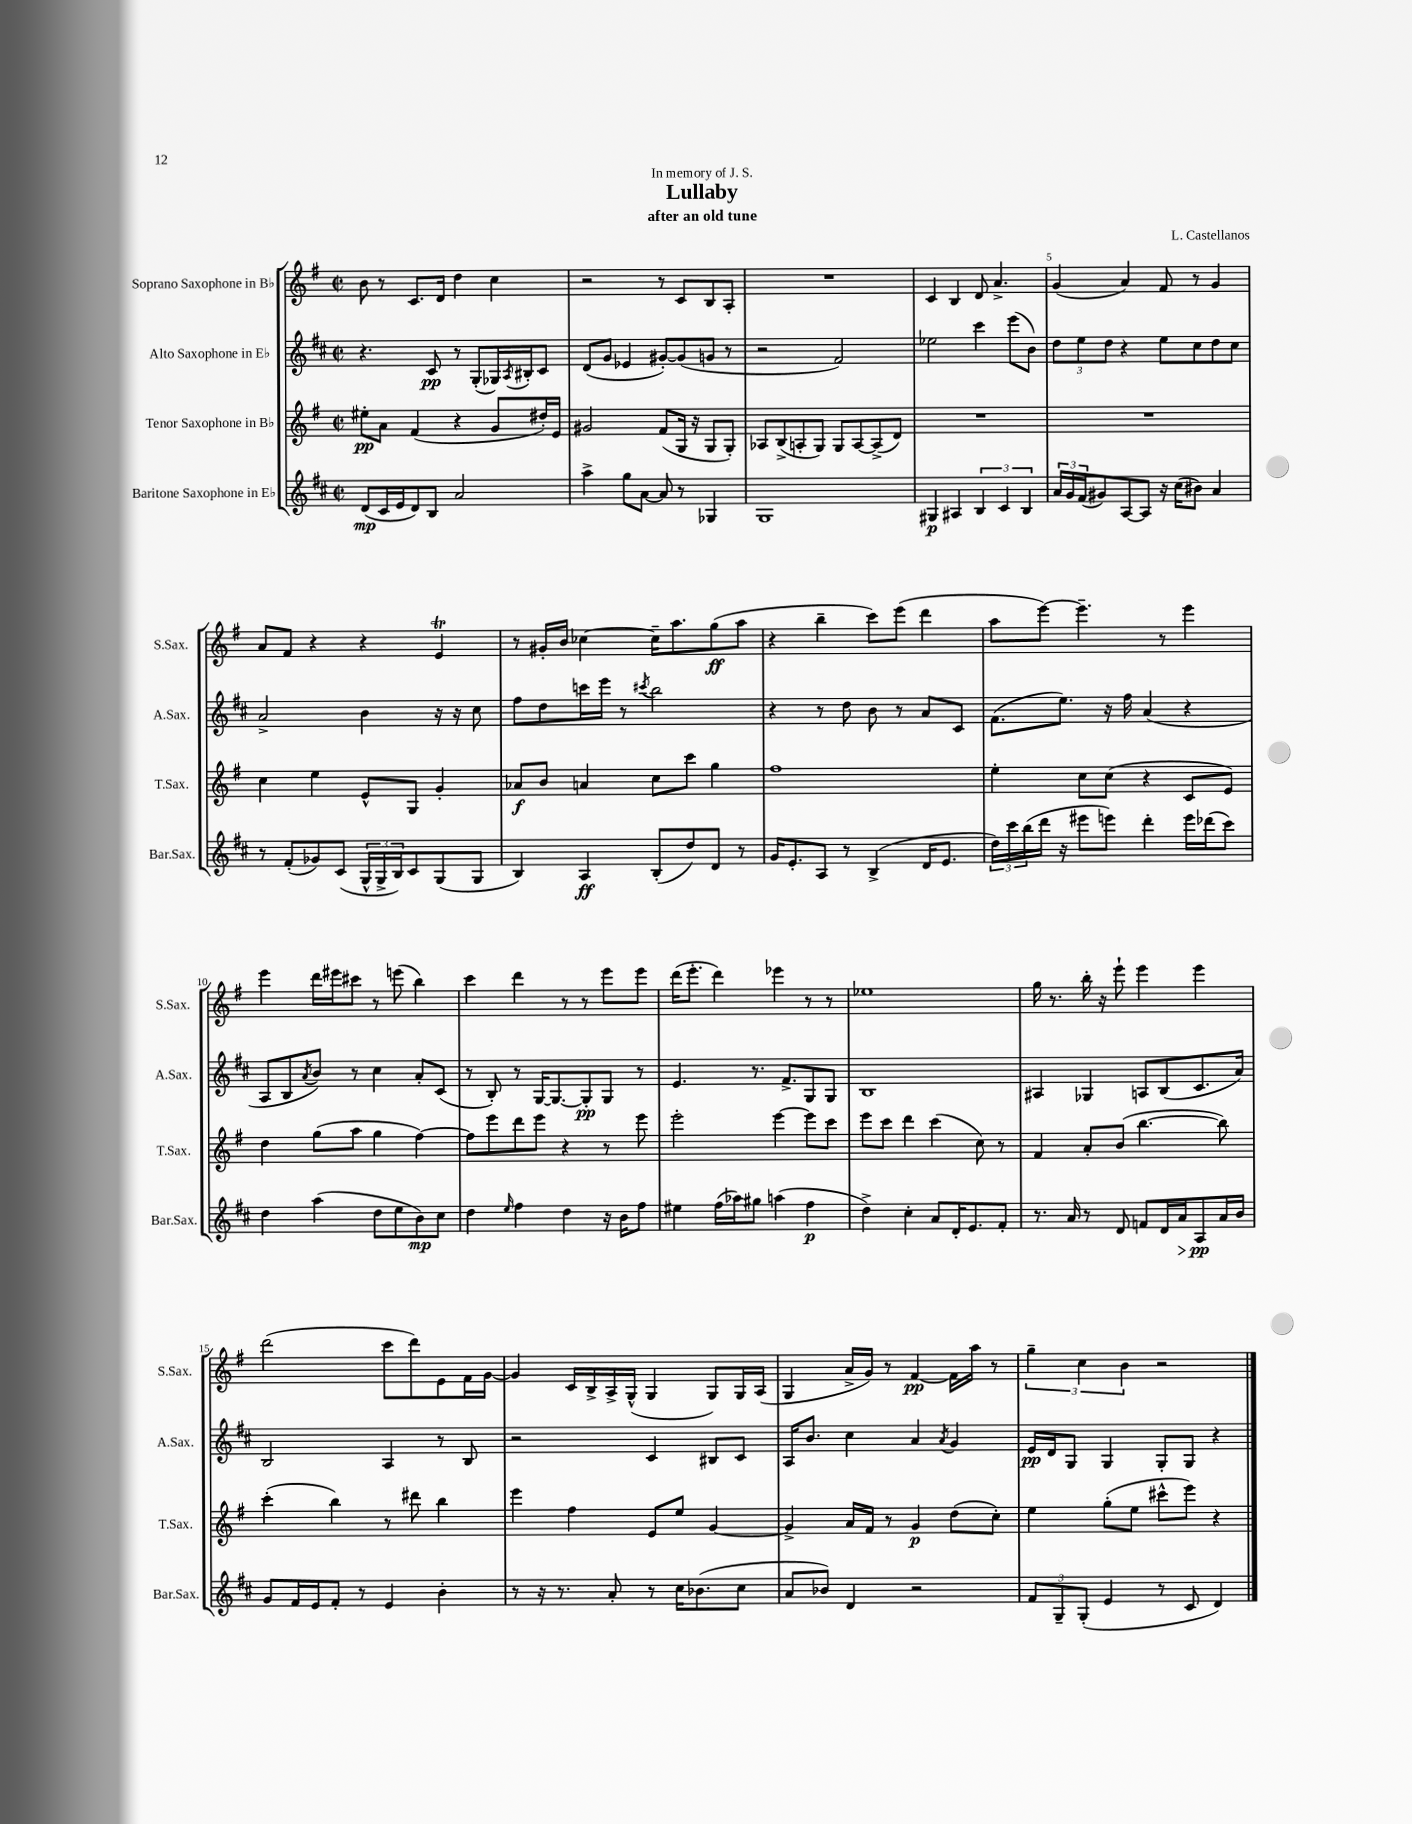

**kern	**dynam	**kern	**dynam	**kern	**dynam	**kern	**dynam
*part4	*part4	*part3	*part3	*part2	*part2	*part1	*part1
*staff4	*staff4	*staff3	*staff3	*staff2	*staff2	*staff1	*staff1
*I"Baritone Saxophone in E♭	*	*I"Tenor Saxophone in B♭	*	*I"Alto Saxophone in E♭	*	*I"Soprano Saxophone in B♭	*
*I'Bar.Sax.	*	*I'T.Sax.	*	*I'A.Sax.	*	*I'S.Sax.	*
*clefG2	*	*clefG2	*	*clefG2	*	*clefG2	*
*k[f#c#]	*	*k[f#]	*	*k[f#c#]	*	*k[f#]	*
*M2/2	*	*M2/2	*	*M2/2	*	*M2/2	*
*met(c|)	*	*met(c|)	*	*met(c|)	*	*met(c|)	*
=1	=1	=1	=1	=1	=1	=1	=1
(8d/L	mp	8ee#X'\L	pp	4.r	.	8b\	.
16c#/L	.	8a\J	.	.	.	8r	.
16e/J	.	.	.	.	.	.	.
8d/)	.	(4f#/	.	.	.	8.c/L	.
8B/J	.	.	.	8c#/	pp	.	.
.	.	.	.	.	.	16d/Jk	.
2a/	.	4r	.	8r	.	4dd\	.
.	.	.	.	(8G'/L	.	.	.
.	.	8g/L	.	16G-X/L)	.	4cc\	.
.	.	.	.	8qA/	.	.	.
.	.	.	.	16B#X'/J	.	.	.
.	.	16dd#X'/L)	.	8c#/J	.	.	.
.	.	16e/JJ	.	.	.	.	.
=2	=2	=2	=2	=2	=2	=2	=2
4aa^\	.	2g#X/	.	(8d/L	.	2r	.
.	.	.	.	8g/J	.	.	.
8gg\L	.	.	.	4e-X/	.	.	.
[8a\J	.	.	.	.	.	.	.
8a/]	.	(8f#/L	.	[8g#X'/L)	.	8r	.
8r	.	16G/Jk	.	(8g#/]	.	8c/L	.
.	.	16r	.	.	.	.	.
4G-X/	.	8G/L	.	8gn/J	.	8B/	.
.	.	8G'/J)	.	8r	.	8A'/J	.
=3	=3	=3	=3	=3	=3	=3	=3
1G	.	8A-X/L	.	2r	.	1r	.
.	.	(8B^/	.	.	.	.	.
.	.	8An'/	.	.	.	.	.
.	.	8G/J)	.	.	.	.	.
.	.	8G/L	.	2f#/)	.	.	.
.	.	[8A/	.	.	.	.	.
.	.	(8A^/]	.	.	.	.	.
.	.	8d/J)	.	.	.	.	.
=4	=4	=4	=4	=4	=4	=4	=4
4G#X/	p	1r	.	2ee-X\	.	4c/	.
4A#X/	.	.	.	.	.	4B/	.
6B/	.	.	.	4ccc#\	.	8d/	.
.	.	.	.	.	.	4.a^/	.
6c#/	.	.	.	.	.	.	.
.	.	.	.	(8eee\L	.	.	.
6B/	.	.	.	.	.	.	.
.	.	.	.	8b\J)	.	.	.
=5	=5	=5	=5	=5	=5	=5	=5
24a/LL	.	1r	.	12dd\L	.	(4g/	.
24g/	.	.	.	.	.	.	.
(24f#/J	.	.	.	12ee\	.	.	.
8g#X/)	.	.	.	.	.	.	.
.	.	.	.	12dd\J	.	.	.
[8A/	.	.	.	4r	.	4a/)	.
8A/J]	.	.	.	.	.	.	.
16r	.	.	.	8ee\L	.	8f#/	.
(16cc#\KL	.	.	.	.	.	.	.
8b#X\J)	.	.	.	8cc#\	.	8r	.
4a/	.	.	.	8dd\	.	4g/	.
.	.	.	.	8cc#\J	.	.	.
!!LO:LB:g=z
=6	=6	=6	=6	=6	=6	=6	=6
8r	.	4cc\	.	2a^/	.	8a/L	.
(8f#'/L	.	.	.	.	.	8f#/J	.
8g-X/)	.	4ee\	.	.	.	4r	.
(8c#/J	.	.	.	.	.	.	.
24G^^/LL	.	8e^^/L	.	4b\	.	4r	.
24G^/	.	.	.	.	.	.	.
24B/J)	.	.	.	.	.	.	.
8c#/	.	8G/J	.	.	.	.	.
(8G/	.	4g'/	.	16r	.	4eT/	.
.	.	.	.	16r	.	.	.
8G/J	.	.	.	8cc#\	.	.	.
=7	=7	=7	=7	=7	=7	=7	=7
4B/)	.	8a-X/L	f	8ff#\L	.	8r	.
.	.	8b/J	.	8dd\	.	16g#X'/LL	.
.	.	.	.	.	.	16b/JJ	.
4A/	ff	4an/	.	16cccn\L	.	[4cc-X\	.
.	.	.	.	16eee\JJ	.	.	.
.	.	.	.	8r	.	.	.
.	.	.	.	8qccc#X/	.	.	.
(8B'/L	.	8cc\L	.	2bb\	.	16cc-~\KL]	.
.	.	.	.	.	.	8.aa\	.
8dd/)	.	8ccc\J	.	.	.	.	.
8d/J	.	4gg\	.	.	.	(8gg\	ff
8r	.	.	.	.	.	8aa\J	.
=8	=8	=8	=8	=8	=8	=8	=8
16g/KL	.	1ff#	.	4r	.	4r	.
8.e'/	.	.	.	.	.	.	.
8A/J	.	.	.	8r	.	4bb~\	.
8r	.	.	.	8dd\	.	.	.
(4B^/	.	.	.	8b\	.	8ccc\L)	.
.	.	.	.	8r	.	(8eee\J	.
16d/KL	.	.	.	8a/L	.	4ddd\	.
8.e/J	.	.	.	.	.	.	.
.	.	.	.	8c#/J	.	.	.
=9	=9	=9	=9	=9	=9	=9	=9
24dd\LL)	.	4ee'\	.	(8.f#\L	.	8aa\L	.
24ccc#\	.	.	.	.	.	.	.
(24bb\	.	.	.	.	.	.	.
16ddd\JJ	.	.	.	.	.	[8eee\J)	.
16r	.	.	.	8.ee\J)	.	.	.
8eee#X\L	.	8cc\L	.	.	.	4.eee~\]	.
8eeen\J)	.	(8cc\J	.	16r	.	.	.
.	.	.	.	16ff#\	.	.	.
4ddd'\	.	4r	.	(4a/	.	.	.
.	.	.	.	.	.	8r	.
16eee\LL	.	8c/L	.	4r	.	4eee\	.
(16ddd-X\J	.	.	.	.	.	.	.
8ccc#\J)	.	8e/J)	.	.	.	.	.
!!LO:LB:g=z
=10	=10	=10	=10	=10	=10	=10	=10
4dd\	.	4dd\	.	8A/L	.	4eee\	.
.	.	.	.	8B/	.	.	.
.	.	.	.	8qa/	.	.	.
(4aa\	.	(8gg\L	.	8b/J)	.	16ddd\LL	.
.	.	.	.	.	.	16eee#X\J	.
.	.	8aa\J	.	8r	.	8ccc#X\J	.
8dd\L	.	4gg\	.	4cc#\	.	8r	.
8ee\	.	.	.	.	.	(8eeen\	.
8b\)	mp	[4ff#\)	.	8a'/L	.	4bb\)	.
8cc#\J	.	.	.	(8c#/J	.	.	.
=11	=11	=11	=11	=11	=11	=11	=11
4dd\	.	8ff#\L]	.	8r	.	4ccc\	.
.	.	8eee\	.	8B'/)	.	.	.
16qqee/	.	.	.	.	.	.	.
4ff#\	.	8ddd\	.	8r	.	4ddd\	.
.	.	8eee\J	.	[16G/KL	.	.	.
.	.	.	.	8.G/_	.	.	.
4dd\	.	4r	.	.	.	8r	.
.	.	.	.	8G'/]	pp	8r	.
16r	.	8r	.	8G/J	.	8eee\L	.
16b\KL	.	.	.	.	.	.	.
8ff#\J	.	8eee\	.	8r	.	8eee\J	.
=12	=12	=12	=12	=12	=12	=12	=12
4ee#X\	.	2eee'\	.	4.e/	.	(16ddd\KL	.
.	.	.	.	.	.	8.eee'\J	.
(16ff#\LL	.	.	.	.	.	4ddd\)	.
16aa-X\J)	.	.	.	.	.	.	.
8gg#X\J	.	.	.	8.r	.	.	.
(4aan\	.	[4eee\	.	.	.	4eee-X\	.
.	.	.	.	8.f#^/L	.	.	.
4ff#\	p	8eee\L]	.	8G/	.	8r	.
.	.	8ccc\J	.	8G/J	.	8r	.
=13	=13	=13	=13	=13	=13	=13	=13
4dd^\)	.	8eee\L	.	1B	.	1ee-X	.
.	.	8ccc\J	.	.	.	.	.
4cc#'\	.	4ddd\	.	.	.	.	.
8a/L	.	(4ccc\	.	.	.	.	.
16d'/K	.	.	.	.	.	.	.
8.e/	.	.	.	.	.	.	.
.	.	8cc\)	.	.	.	.	.
8f#'/J	.	8r	.	.	.	.	.
=14	=14	=14	=14	=14	=14	=14	=14
8.r	.	4f#/	.	4A#X/	.	16gg\	.
.	.	.	.	.	.	8.r	.
16a/	.	.	.	.	.	.	.
8r	.	8a'/L	.	4G-X/	.	16bb'\	.
.	.	.	.	.	.	16r	.
8d/	.	(8b/J	.	.	.	8eee`\	.
8fn/L	.	[4.bb\	.	8An/L	.	4eee\	.
16d/L	.	.	.	(8B/	.	.	.
!	!LO:HP:b	!	!	!	!	!	!
16a/J	>	.	.	.	.	.	.
8A/	pp	.	.	8.c#/	.	4eee\	.
16a/L	]	8bb\])	.	.	.	.	.
16b/JJ	.	.	.	16a/Jk)	.	.	.
!!LO:LB:g=z
=15	=15	=15	=15	=15	=15	=15	=15
8g/L	.	(4ccc'\	.	2B/	.	(2ddd\	.
16f#/L	.	.	.	.	.	.	.
16e/J	.	.	.	.	.	.	.
8f#'/J	.	4bb\)	.	.	.	.	.
8r	.	.	.	.	.	.	.
4e/	.	8r	.	4A/	.	8ccc\L	.
.	.	8ddd#X\	.	.	.	8ddd\)	.
4b'\	.	4bb\	.	8r	.	8e\	.
.	.	.	.	8B/	.	16f#\L	.
.	.	.	.	.	.	[16g\JJ	.
=16	=16	=16	=16	=16	=16	=16	=16
8r	.	4eee\	.	2r	.	4g/]	.
16r	.	.	.	.	.	.	.
8.r	.	.	.	.	.	.	.
.	.	4ff#\	.	.	.	16c/LL	.
.	.	.	.	.	.	16B^/	.
8a'/	.	.	.	.	.	16A^/	.
.	.	.	.	.	.	(16G^^/JJ	.
8r	.	8e/L	.	4c#/	.	4G/	.
16cc#\KL	.	8ee/J	.	.	.	.	.
(8.b-X\	.	.	.	.	.	.	.
.	.	[4g/	.	8B#X/L	.	8G/L)	.
8cc#\J	.	.	.	8c#/J	.	16G/L	.
.	.	.	.	.	.	(16A/JJ	.
=17	=17	=17	=17	=17	=17	=17	=17
8a/L	.	4g^/]	.	16A/KL	.	4G/	.
.	.	.	.	8.b/J	.	.	.
8b-X/J)	.	.	.	.	.	.	.
4d/	.	16a/LL	.	4cc#\	.	16a^/LL	.
.	.	16f#/JJ	.	.	.	16g/JJ)	.
.	.	8r	.	.	.	8r	.
2r	.	4g/	p	4a/	.	[4f#/	pp
.	.	.	.	8qa/	.	.	.
.	.	(8dd\L	.	4g/	.	16f#\LL]	.
.	.	.	.	.	.	16aa\JJ	.
.	.	8cc'\J)	.	.	.	8r	.
=18	=18	=18	=18	=18	=18	=18	=18
12f#/L	.	4ee\	.	16e/LL	pp	6gg~\	.
.	.	.	.	16d/J	.	.	.
12G~/	.	.	.	.	.	.	.
.	.	.	.	8G/J	.	.	.
(12G'/J	.	.	.	.	.	6cc\	.
4e/	.	(8gg'\L	.	4G/	.	.	.
.	.	.	.	.	.	6b\	.
.	.	8ee\J	.	.	.	.	.
8r	.	8ccc#X^^\L	.	8G'/L	.	2r	.
8c#/	.	8eee\J)	.	8G/J	.	.	.
4d/)	.	4r	.	4r	.	.	.
==	==	==	==	==	==	==	==
*-	*-	*-	*-	*-	*-	*-	*-
